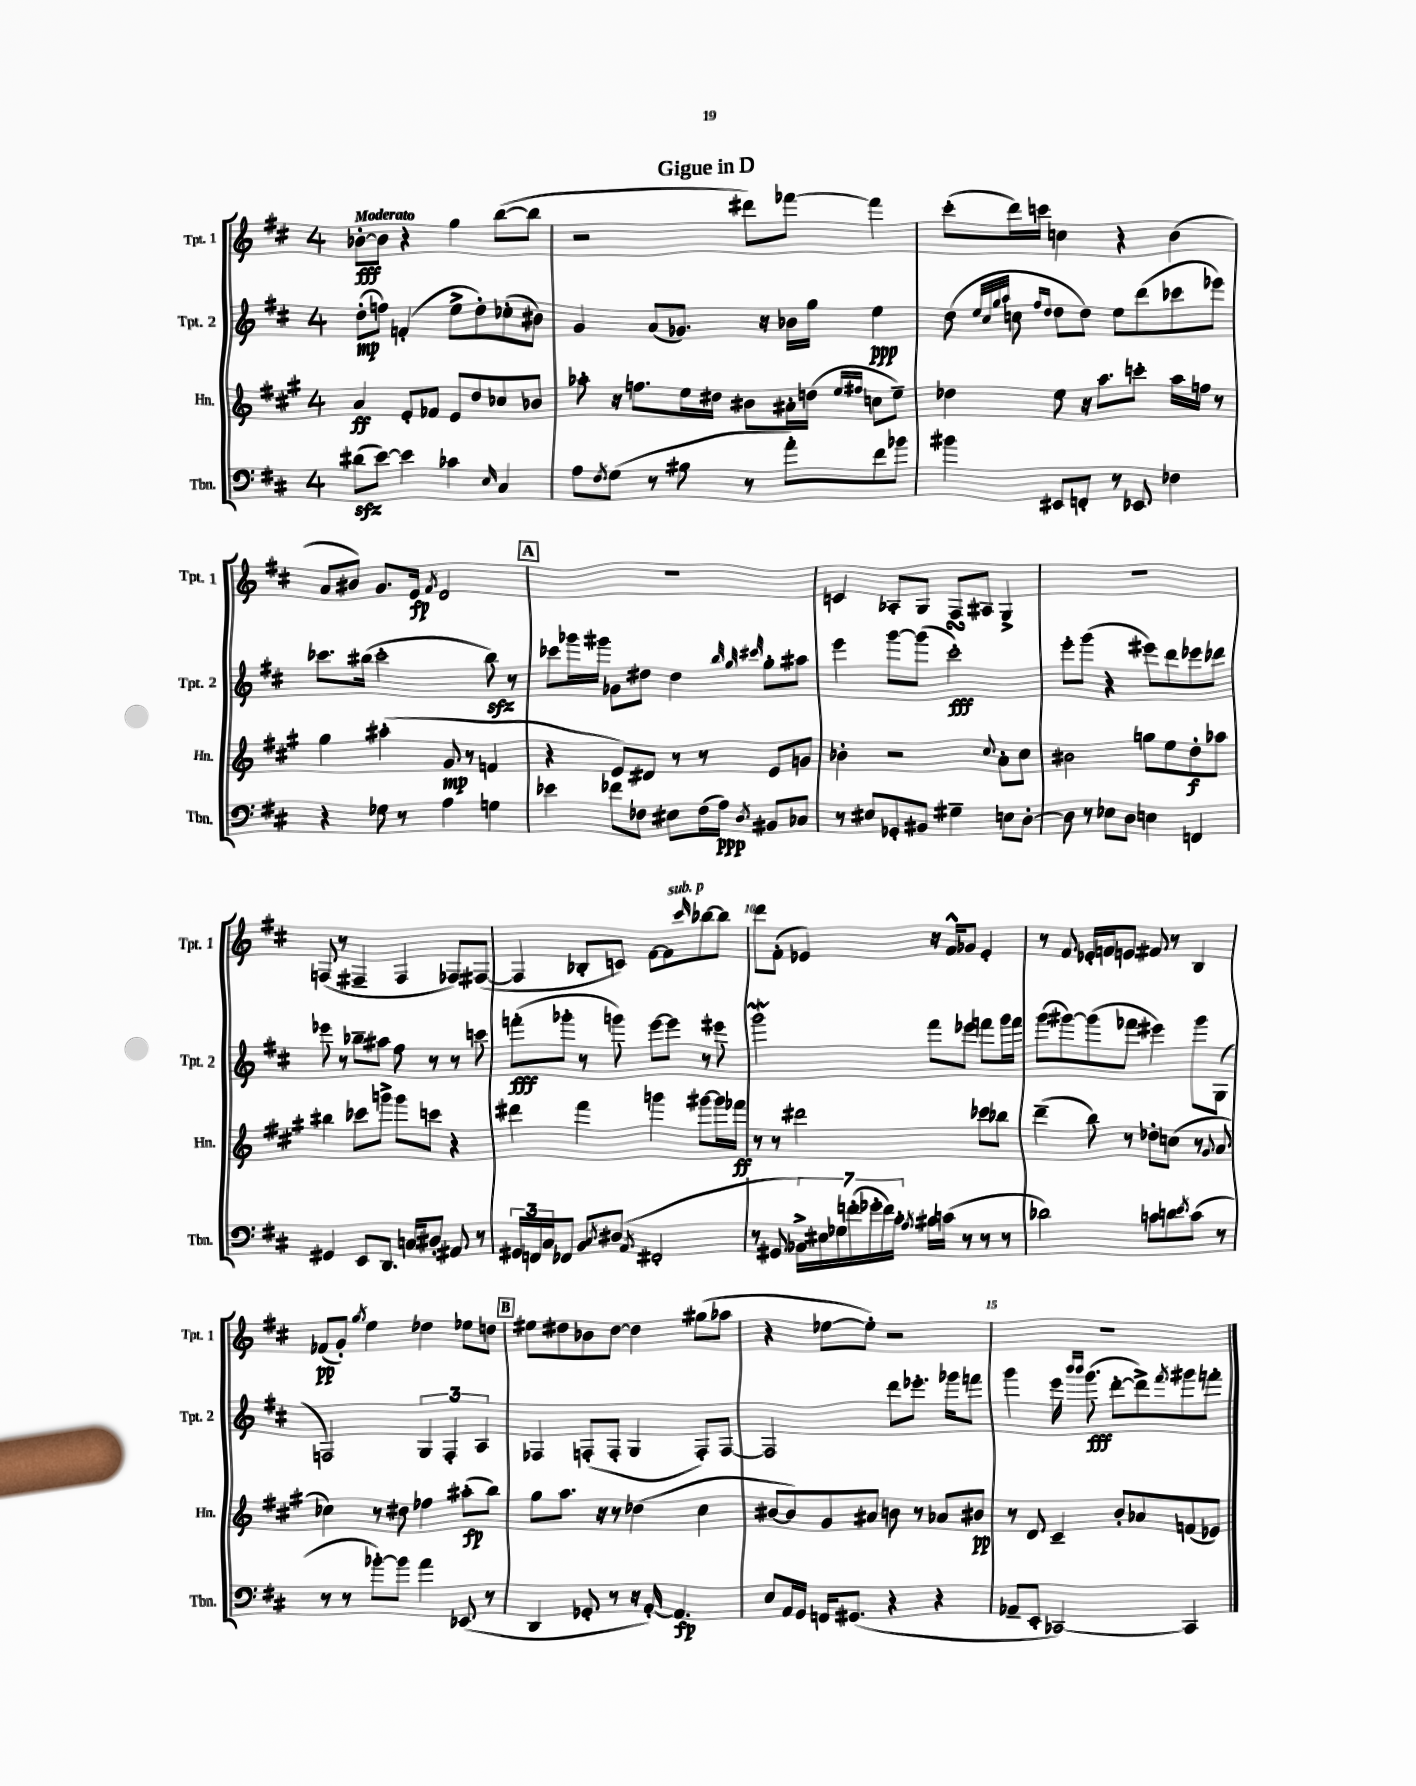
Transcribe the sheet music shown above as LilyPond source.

\header { title = "Gigue in D" }
<<
\new StaffGroup <<
\new Staff = "s0" \with { instrumentName = "Tpt. 1" shortInstrumentName = "Tpt. 1" } {
    \clef treble \key d \major \once \override Staff.TimeSignature.style = #'single-digit \time 4/4 \tempo "Moderato"
    bes'8~-.\fff bes'8 r4 g''4 b''8~( b''8 |
    r2 dis'''8) fes'''8~ fes'''4 |
    cis'''8-.( d'''16) c'''16 c''4 r4 b'4( |
    a'8 bis'8) g'8. e'16\fp \acciaccatura { fis'8 } d'2 |
    \mark \markup { \box "A" } R1 |
    c'4 aes8-. g8 fis8 ais8 g4-> |
    R1 |
    f8( r8 fis4-- fis4 fes8) fis8~( |
    fis4 bes8-. c'8) fis'8~ fis'8^\markup { \italic "sub. p" } \grace { cis'''16 } bes''8~ bes''8 |
    d'''8 fis'8-.( ees'4) r16 fis'16-^ ges'8 ees'4-. |
    r8 fis'8 ees'16-. f'16 e'8 fis'8 r8 b4 |
    fes'8\pp( g'8-.) \acciaccatura { g''8 } e''4 des''4 ees''8 d''8 |
    \mark \markup { \box "B" } eis''8 dis''8 bes'8 dis''8~ dis''4 gis''8( aes''8 |
    r4 ees''8~ ees''8-.) r2 |
    R1 \bar "|." |
}
\new Staff = "s1" \with { instrumentName = "Tpt. 2" shortInstrumentName = "Tpt. 2" } {
    \clef treble \key d \major \once \override Staff.TimeSignature.style = #'single-digit \time 4/4
    d''8-.\mp( f''8) f'4-.( e''8-> d''8-.) ces''8-.( bis'8) |
    g'4 a'8( ges'8.) r16 bes'16 g''16 e''4\ppp |
    d''8( \grace { e''32 cis''32 g''32 a''32 } c''8 \grace { fis''16 d''16 } d''8 d''8) e''8 d'''8( ces'''8 ees'''8) |
    ces'''8. bis''16( ces'''2-. bis''8\sfz) r8 |
    \mark \markup { \box "A" } ces'''8 ges'''16 gis'''16 ges'8 dis''8 dis''4 \grace { b''32 g''32 cis'''32 } g''8-. ais''8 |
    e'''4 g'''8~ g'''8( cis'''2-.\turn\fff) |
    e'''8-. g'''8( r4 eis'''8) d'''8 ees'''8 des'''8 |
    ees'''8 r8 bes''8-- ais''8 fis''8 r8 r8 c'''8 |
    f'''8-.\fff( ges'''8-. r8 g'''8) e'''8~ e'''8 r8 eis'''8 |
    g'''2\mordent fis'''8 ees'''8 f'''8 g'''16 f'''16 |
    g'''8( gis'''8~) gis'''8( fes'''8 eis'''4) gis'''8 g8( |
    f2) \tuplet 3/2 { g4 f4-. a4 } |
    \mark \markup { \box "B" } fes4 f8-.( f8-. g4 f8-.) f8~ |
    f2 d'''8 ees'''8.-. ges'''16 f'''8 |
    g'''4 e'''16 \grace { b'''16 b'''16 } g'''8.\fff( d'''8~-. d'''8->) \acciaccatura { fis'''8 } gis'''8 f'''8-. \bar "|." |
}
\new Staff = "s2" \with { instrumentName = "Hn." shortInstrumentName = "Hn." } {
    \clef treble \key a \major \once \override Staff.TimeSignature.style = #'single-digit \time 4/4
    a'4\ff e'8-. fes'8 e'8 d''8 ces''8 bes'8 |
    aes''8-. r16 f''8. e''16 dis''16 bis'8 ais'16-. d''16( \grace { e''16 fis''16 } c''8 e''8--) |
    des''4 e''8 r16 a''8. c'''8-. a''16 f''16 r8 |
    gis''4 ais''4-.( gis'8\mp r8 f'4 |
    \mark \markup { \box "A" } r4 e'8) dis'8 r8 r8 e'8 g'8 |
    bes'4-. r2 \appoggiatura { cis''8 } a'8-. cis''8 |
    bis'2 g''8 e''8 d''8-.\f aes''8 |
    bis''4 ces'''8 g'''8-> g'''8 c'''8 r4 |
    dis'''4 fis'''4 g'''4 gis'''8~ gis'''16 fes'''16\ff |
    r8 r8 dis'''2 ces'''8 bes''8 |
    d'''4--( b''8) r8 des''8-. c''8( r8 \appoggiatura { gis'8 } a'8 |
    ces''4) r8 dis''8 fes''4 ais''8-.\fp( b''8) |
    \mark \markup { \box "B" } gis''8 a''8. r16 r8 des''4( cis''4 |
    bis'8~ bis'8) gis'8 ais'8 b'8 r8 aes'8 bis'8\pp |
    r8 d'8 cis'4-- b'8-. aes'8 f'8( ees'8) \bar "|." |
}
\new Staff = "s3" \with { instrumentName = "Tbn." shortInstrumentName = "Tbn." } {
    \clef bass \key d \major \once \override Staff.TimeSignature.style = #'single-digit \time 4/4
    dis'8\sfz( e'8~) e'4 ces'4 \grace { e16 } cis4 |
    a8 \acciaccatura { fis8 } g8( r8 bis8 r8 a'8-.) fis'8 bes'8 |
    bis'4 eis,8 f,8-. r8 ees,8 fes4 |
    r4 ges8 r8 a4 g4 |
    \mark \markup { \box "A" } ees'4 fes'8 fes8 eis8 fes16( a16\ppp) \acciaccatura { d8 } bis,8 ces8 |
    r8 eis8 ges,8-. bis,8 gis4-- e8 d8~-. |
    d8 r8 ees8 d8 e4 f,4 |
    gis,4 e,8 d,8. c16 dis8-. ais,8 r8 |
    \tuplet 3/2 { gis,16 f,16 cis16 } fes,8 b,8 \acciaccatura { cis8 } dis8( \acciaccatura { a,8 } fis,2-. |
    r8 gis,8 \tuplet 7/4 { bes,16->) eis16 ges16 f'16-.( ges'16-. f'16) cis'16-. } \acciaccatura { a8 } bis16 c'16( r8 r8 r8 |
    des'2) c'8 d'8 \acciaccatura { e'8 } c'8( r8 |
    r8 r8 bes'8~-.) bes'8 a'4 ees,8( r8 |
    \mark \markup { \box "B" } d,4 ges,8-. r8 r16 a,16~-.) a,4.\fp |
    e8 a,16 g,16 f,16 gis,8.( r4 r4 |
    aes,8-- e,8-. ces,2~) ces,4 \bar "|." |
}
>>
>>
\layout { \context { \Score \override BarNumber.break-visibility = ##(#f #t #t) barNumberVisibility = #(every-nth-bar-number-visible 5) } }
